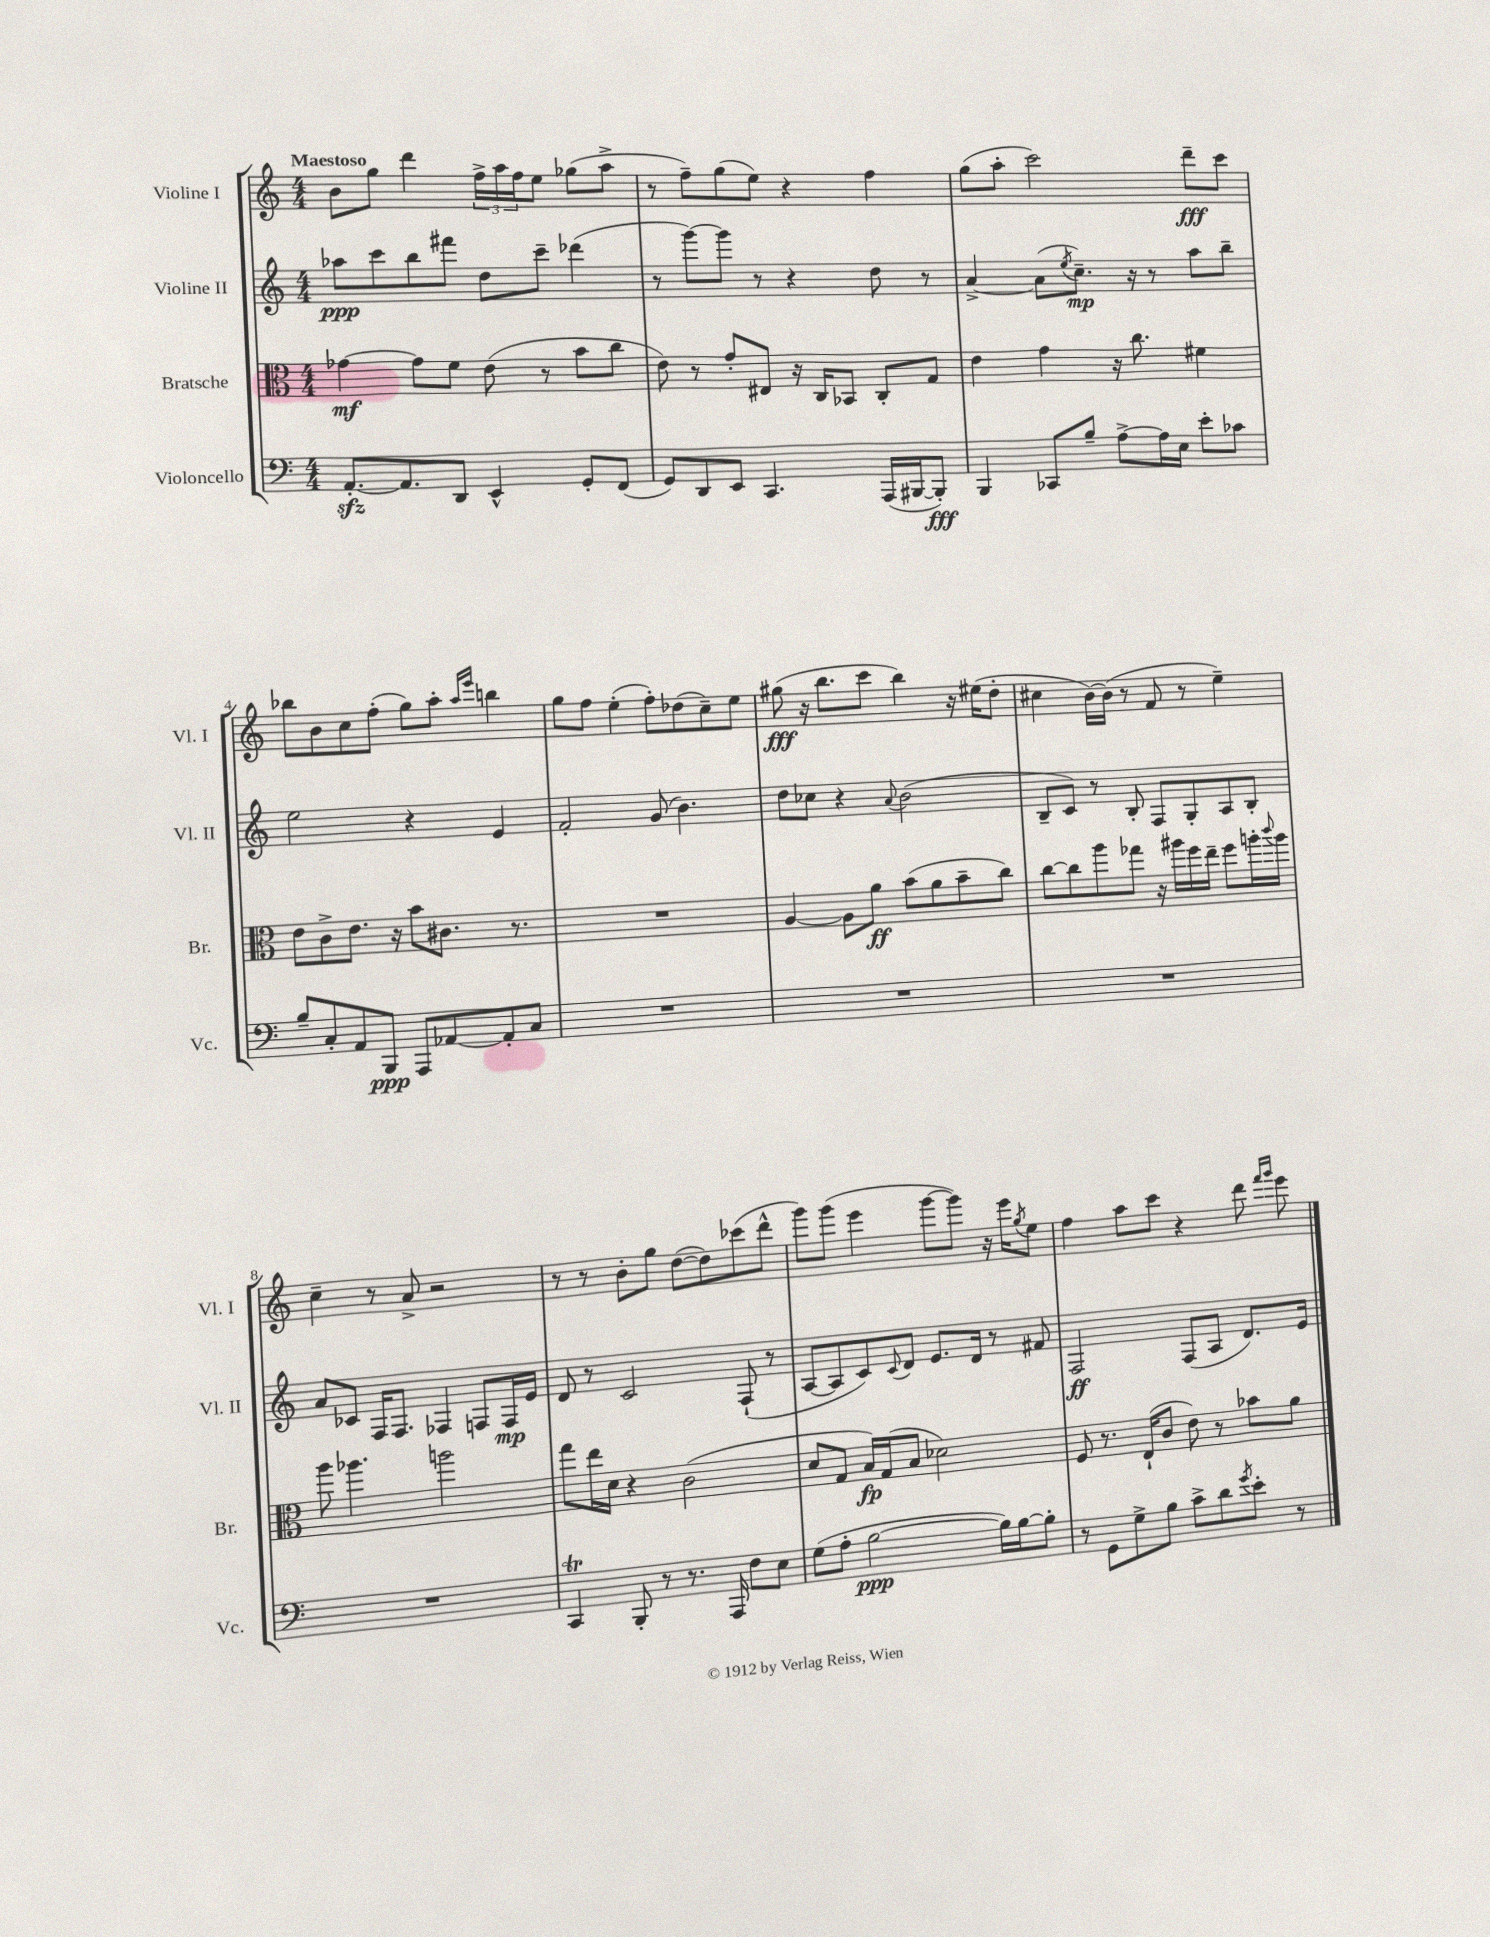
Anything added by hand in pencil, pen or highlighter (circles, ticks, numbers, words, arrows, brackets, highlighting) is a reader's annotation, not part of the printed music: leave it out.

**kern	**dynam	**kern	**dynam	**kern	**dynam	**kern	**dynam
*part4	*part4	*part3	*part3	*part2	*part2	*part1	*part1
*staff4	*staff4	*staff3	*staff3	*staff2	*staff2	*staff1	*staff1
*I"Violoncello	*	*I"Bratsche	*	*I"Violine II	*	*I"Violine I	*
*I'Vc.	*	*I'Br.	*	*I'Vl. II	*	*I'Vl. I	*
*clefF4	*	*clefC3	*	*clefG2	*	*clefG2	*
*k[]	*	*k[]	*	*k[]	*	*k[]	*
*M4/4	*	*M4/4	*	*M4/4	*	*M4/4	*
=1	=1	=1	=1	=1	=1	=1	=1
!	!	!	!	!	!	!LO:TX:a:B:t=Maestoso	!
[8.AAzz'/L	.	[4g-X\	mf	8aa-X\L	ppp	8b\L	.
.	.	.	.	8ccc\	.	8gg\J	.
8.AA/]	.	.	.	.	.	.	.
.	.	8g-\L]	.	8bb\	.	4ddd\	.
8DD/J	.	8f\J	.	8fff#X\J	.	.	.
4EE^^/	.	(8e\	.	8dd\L	.	24ff^\LL	.
.	.	.	.	.	.	24aa\	.
.	.	.	.	.	.	24ff\J	.
.	.	8r	.	8ccc~\J	.	8ee\J	.
8GG'/L	.	8b\L	.	(4ddd-X\	.	(8gg-X\L	.
(8FF/J	.	8cc\J	.	.	.	8aa^\J	.
=2	=2	=2	=2	=2	=2	=2	=2
8GG/L)	.	8e\)	.	8r	.	8r	.
8DD/	.	8r	.	[8ggg\L)	.	8ff~\L)	.
8EE/J	.	8g'/L	.	8ggg\J]	.	(8gg\	.
4.CC/	.	8E#X/J	.	8r	.	8ee\J)	.
.	.	16r	.	4r	.	4r	.
.	.	16C/KL	.	.	.	.	.
.	.	8BB-X/J	.	.	.	.	.
(16AAA/LL	.	8C'/L	.	8dd\	.	4ff\	.
[16BBB#X/J	.	.	.	.	.	.	.
8BBB#'/J])	fff	8G/J	.	8r	.	.	.
=3	=3	=3	=3	=3	=3	=3	=3
4BBB/	.	4e\	.	[4a^/	.	(8gg\L	.
.	.	.	.	.	.	8aa'\J	.
8CC-X/L	.	4g\	.	(8a\L]	.	2ccc\)	.
.	.	.	.	8qee/	.	.	.
8B~/J	.	.	.	8.cc~\J)	mp	.	.
[8A^\L	.	16r	.	.	.	.	.
.	.	8.cc\	.	16r	.	.	.
16A\L]	.	.	.	8r	.	.	.
16E\JJ	.	.	.	.	.	.	.
8e'\L	.	4f#X\	.	8aa\L	.	8ddd~\L	fff
8c-X\J	.	.	.	8bb~\J	.	8ccc\J	.
!!LO:LB:g=z
=4	=4	=4	=4	=4	=4	=4	=4
8B~/L	.	8e\L	.	2ee\	.	8bb-X\L	.
8C'/	.	8c^\	.	.	.	8b\	.
8AA/	.	8.e\J	.	.	.	8cc\	.
8BBB/J	ppp	.	.	.	.	(8ff'\J	.
.	.	16r	.	.	.	.	.
8AAA/L	.	8b\L	.	4r	.	8gg\L)	.
[8AA-X/	.	8.c#X\J	.	.	.	8aa'\J	.
.	.	.	.	.	.	16qqaa/LL	.
.	.	.	.	.	.	16qqeee/JJ	.
8AA-'/]	.	.	.	4e/	.	4bbn\	.
.	.	8.r	.	.	.	.	.
8C/J	.	.	.	.	.	.	.
=5	=5	=5	=5	=5	=5	=5	=5
1r	.	1r	.	2f'/	.	8gg\L	.
.	.	.	.	.	.	8ff\J	.
.	.	.	.	.	.	(4ee'\	.
.	.	.	.	(8g/	.	8ff'\L)	.
.	.	.	.	4.b\)	.	(8dd-X\	.
.	.	.	.	.	.	8cc~\)	.
.	.	.	.	.	.	8ee\J	.
=6	=6	=6	=6	=6	=6	=6	=6
1r	.	[4A/	.	8dd\L	.	(8gg#X\	fff
.	.	.	.	8cc-X\J	.	16r	.
.	.	.	.	.	.	8.bb\L	.
.	.	8A\L]	.	4r	.	.	.
.	.	8a\J	ff	.	.	8ccc\J	.
.	.	.	.	8qqa/	.	.	.
.	.	(8b\L	.	(2b\	.	4bb\)	.
.	.	8a\	.	.	.	.	.
.	.	8b~\	.	.	.	16r	.
.	.	.	.	.	.	(16ee#X\KL	.
.	.	8cc\J)	.	.	.	8dd'\J	.
=7	=7	=7	=7	=7	=7	=7	=7
1r	.	[8cc\L	.	8B~/L	.	4cc#X\	.
.	.	8cc\]	.	8c/J)	.	.	.
.	.	8aa\	.	8r	.	[16b\LL)	.
.	.	.	.	.	.	(16b\JJ]	.
.	.	8gg-X\J	.	8B'/	.	8r	.
.	.	16r	.	8F/L	.	8f/	.
.	.	16aa#X\LL	.	.	.	.	.
.	.	16ff\	.	8G'/	.	8r	.
.	.	16ee~\JJ	.	.	.	.	.
.	.	8ff\L	.	8A/	.	4ee~\)	.
.	.	16aan'\L	.	8B'/J	.	.	.
.	.	8qqccc/	.	.	.	.	.
.	.	16aa\JJ	.	.	.	.	.
!!LO:LB:g=z
=8	=8	=8	=8	=8	=8	=8	=8
1r	.	8aa\	.	8a/L	.	4cc~\	.
.	.	4.aa-X\	.	8c-X/J	.	.	.
.	.	.	.	16F/KL	.	8r	.
.	.	.	.	8.F/J	.	.	.
.	.	.	.	.	.	8a^/	.
.	.	2aan\	.	4F-X/	.	2r	.
.	.	.	.	8Fn/L	.	.	.
.	.	.	.	16F/L	mp	.	.
.	.	.	.	16e/JJ	.	.	.
=9	=9	=9	=9	=9	=9	=9	=9
4CCT/	.	8gg\L	.	8d/	.	8r	.
.	.	16ee\L	.	8r	.	8r	.
.	.	16d\JJ	.	.	.	.	.
8BBB'/	.	4r	.	2c/	.	8b'\L	.
8r	.	.	.	.	.	8gg\J	.
8.r	.	(2c\	.	.	.	([8dd\L	.
.	.	.	.	.	.	8dd\])	.
16AAA/	.	.	.	.	.	.	.
8F\L	.	.	.	(8F`/	.	(8ccc-X\	.
8E\J	.	.	.	8r	.	8ddd^^\J	.
=10	=10	=10	=10	=10	=10	=10	=10
(8G\L	.	8d/L	.	[8A/L	.	8ggg\L)	.
8A'\J	.	8G/J	.	8A/]	.	(8ggg\J	.
[2B\	ppp	16B/LL)	fp	8c/)	.	4eee\	.
.	.	(16G/J	.	.	.	.	.
.	.	.	.	8qqc/	.	.	.
.	.	8B/J	.	8d/J	.	.	.
.	.	2d-X\)	.	8.e/L	.	[8ggg\L	.
.	.	.	.	.	.	8ggg\J])	.
.	.	.	.	16d/Jk	.	.	.
16B\LL])	.	.	.	8r	.	16r	.
[16B\J	.	.	.	.	.	16eee\KL	.
.	.	.	.	.	.	8qgg/	.
8B'\J]	.	.	.	8f#X/	.	8ee\J	.
=11	=11	=11	=11	=11	=11	=11	=11
8r	.	8F/	.	2F/	ff	4ff\	.
8GG\L	.	8.r	.	.	.	.	.
8G^\	.	.	.	.	.	8aa\L	.
.	.	(16E`/KL	.	.	.	.	.
8B\J	.	8c/J	.	.	.	8ccc\J	.
8c^\L	.	8e\)	.	(8F/L	.	4r	.
8d\	.	8r	.	8A/J	.	.	.
8qg/	.	.	.	.	.	.	.
8e'\J	.	8b-X\L	.	8.d/L)	.	8ddd\	.
.	.	.	.	.	.	16qqfff/LL	.
.	.	.	.	.	.	16qqggg/JJ	.
8r	.	8a\J	.	.	.	8eee\	.
.	.	.	.	16e/Jk	.	.	.
==	==	==	==	==	==	==	==
*-	*-	*-	*-	*-	*-	*-	*-
